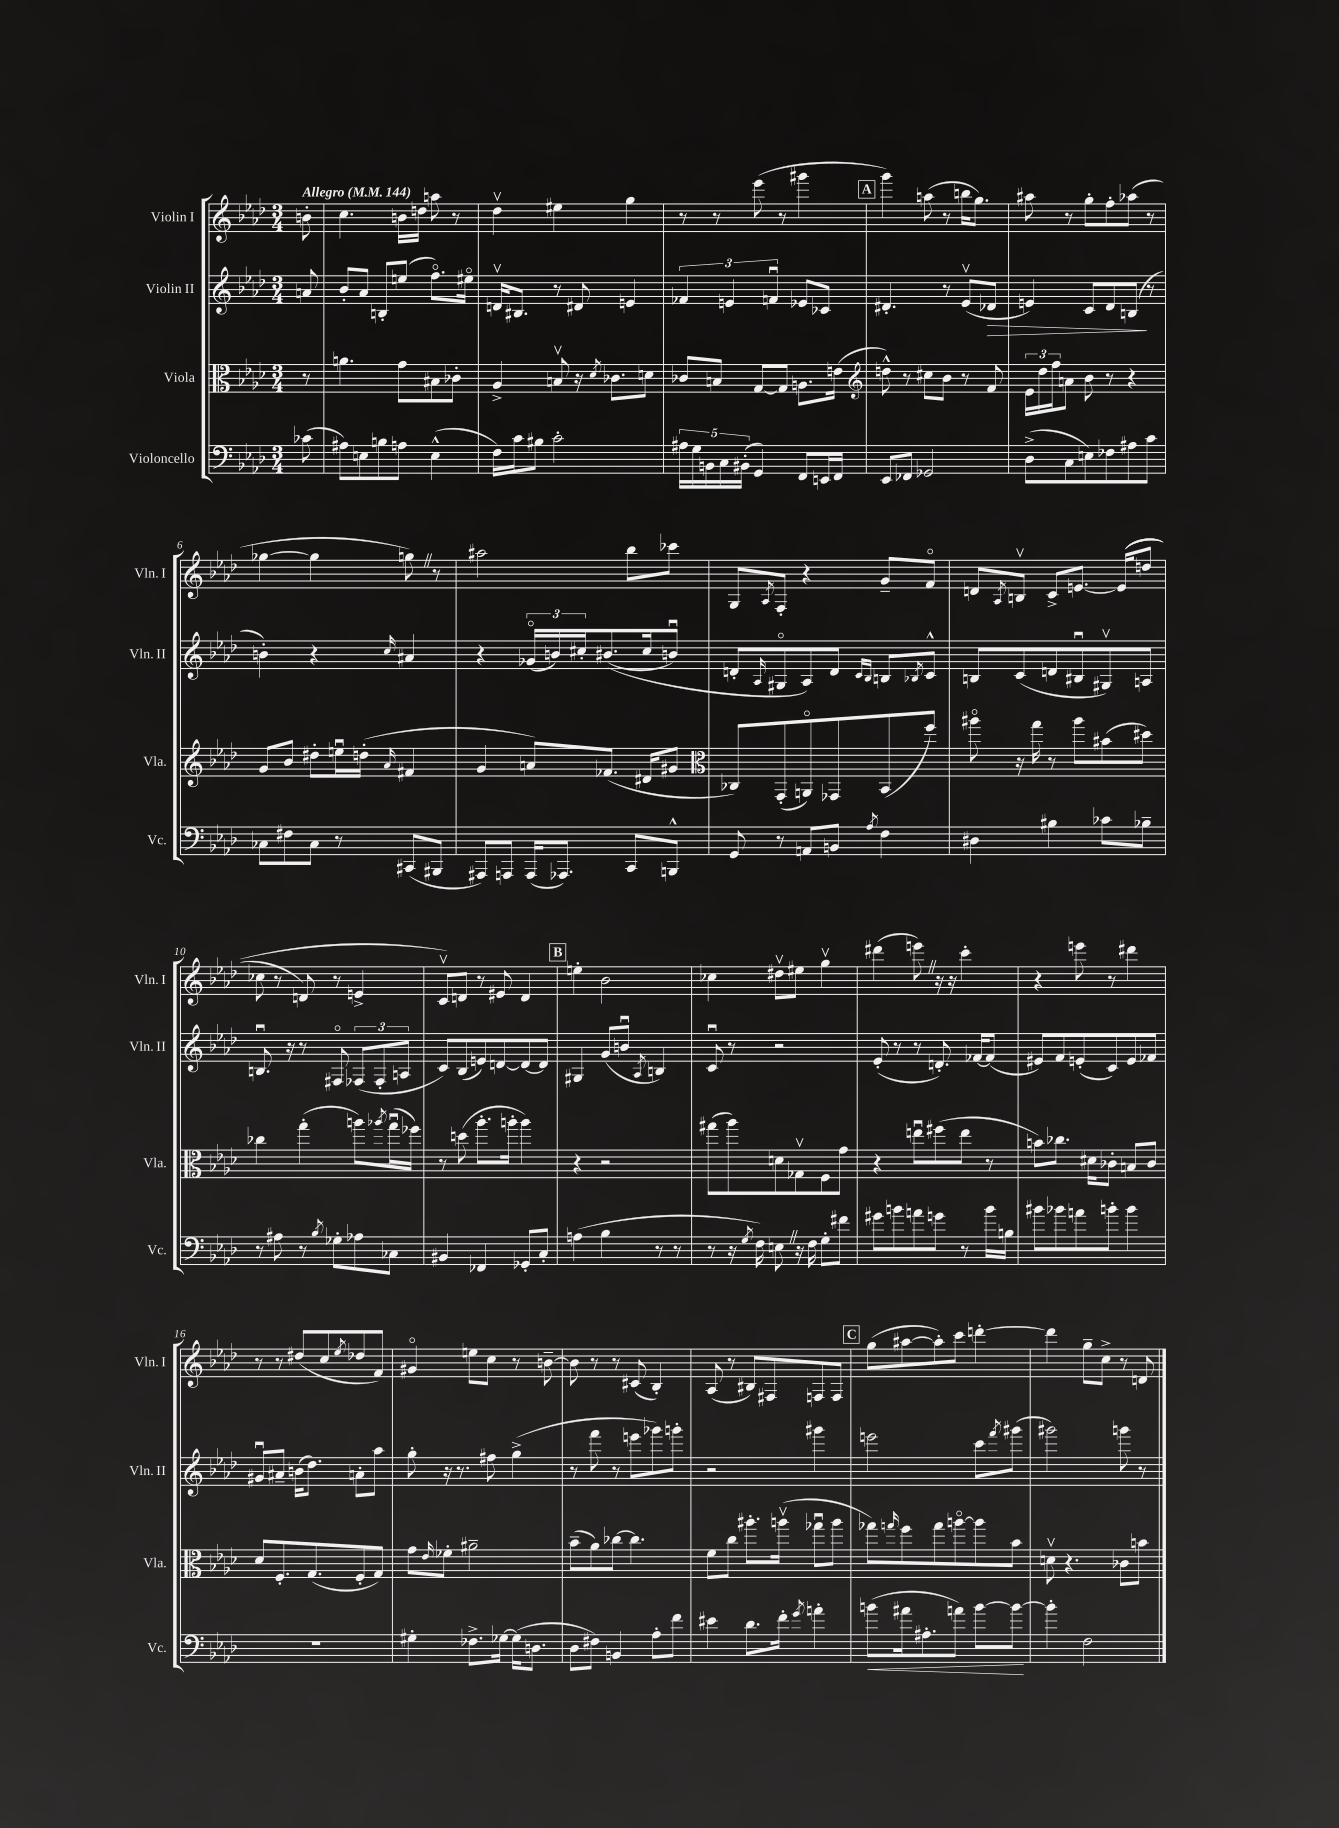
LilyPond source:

<<
\new StaffGroup <<
\new Staff = "s0" \with { instrumentName = "Violin I" shortInstrumentName = "Vln. I" } {
    \clef treble \key aes \major \numericTimeSignature \time 3/4 \partial 8 \tempo "Allegro" 4 = 144
    b'8-. |
    c''4. b'16 d''16 a''8 r8 |
    des''4\upbow eis''4 g''4 |
    r8 r8 ees'''8( r8 gis'''4 |
    \mark \markup { \box "A" } g'''4) a''8( r8 b''16 g''8.) |
    ais''8 r8 g''8-. f''8-. aes''8( r8 |
    ges''4~ ges''4 g''8) \once \override BreathingSign.text = \markup { \musicglyph "scripts.caesura.straight" } \breathe r8 |
    ais''2 bes''8 ces'''8 |
    g8 \acciaccatura { aes8 } f8-. r4 g'8-- f'8\flageolet |
    d'8 \acciaccatura { aes8 } b8\upbow c'8-> e'8.~ e'16(\( d''8 |
    ces''8 r8 d'8) r8 e'4-> |
    c'8\upbow\) d'8 r8 eis'8 d'4 |
    \mark \markup { \box "B" } e''4-. bes'2 |
    ces''4 dis''8\upbow eis''8 g''4\upbow |
    dis'''4( e'''8) \once \override BreathingSign.text = \markup { \musicglyph "scripts.caesura.straight" } \breathe r16 r16 c'''4-. |
    r4 e'''8 r8 dis'''4 |
    r8 r8 dis''8( c''8 \acciaccatura { ees''8 } des''8 f'8) |
    gis'4\flageolet e''8 c''8 r8 b'8~-- |
    b'8 r8 r8 cis'8( bes4-.) |
    aes8( r8 bis8) fis8 f8 f8 |
    \mark \markup { \box "C" } g''8( ais''8~ ais''8-.) c'''8 d'''4~-. |
    d'''4 g''8-- c''8-> r8 d'8 \bar "|." |
}
\new Staff = "s1" \with { instrumentName = "Violin II" shortInstrumentName = "Vln. II" } {
    \clef treble \key aes \major \numericTimeSignature \time 3/4 \partial 8
    a'8 |
    bes'8-. aes'8 b8-. e''8( f''8.\flageolet) eis''16\flageolet |
    d'16\upbow bis8. r8 dis'8 e'4 |
    \tuplet 3/2 { fes'4 e'4 f'4\downbow } ees'8 ces'8 |
    \mark \markup { \box "A" } dis'4.-. r8 ees'8\upbow( des'8\> |
    e'4) c'8 des'8 b8\!( r8 |
    b'4-.) r4 \grace { c''16 } ais'4 |
    r4 \tuplet 3/2 { ges'16\flageolet( b'16) cis''16-. } bis'8.(\( cis''16 b'8\downbow) |
    d'8-. \grace { aes16 } gis8\flageolet aes8\) d'8 \grace { c'16 bes16 } b8 \acciaccatura { bes8 } c'8-^ |
    b8 c'8( d'8 bis8\downbow gis8\upbow) a8 |
    b8.\downbow r16 r8 fis8\flageolet \tuplet 3/2 { fes8( fes8-. a8 } |
    c'8) bes8( e'8) d'8~ d'8~ d'8 |
    \mark \markup { \box "B" } gis4 g'8( b'8\downbow \acciaccatura { aes8 } b4) |
    c'8\downbow r8 r2 |
    ees'8-.( r8 r8 d'8.-.) fes'16~ fes'8( |
    eis'8) f'8 e'8-.( c'8) e'8 fes'8 |
    gis'8\downbow ais'8-- b'16( des''8.) a'8-. aes''8 |
    g''8-. r16 r8. fis''8 g''4->( |
    r8 f'''8 r8 e'''8 ges'''8) g'''8-. |
    r2 gis'''4 |
    \mark \markup { \box "C" } e'''2 c'''8 \acciaccatura { f'''8 } gis'''8( |
    gis'''2) g'''8 r8 \bar "|." |
}
\new Staff = "s2" \with { instrumentName = "Viola" shortInstrumentName = "Vla." } {
    \clef alto \key aes \major \numericTimeSignature \time 3/4 \partial 8
    r8 |
    a'4. g'8 bis8 ces'8-. |
    aes4-> b8\upbow r16 \acciaccatura { des'8 } ces'8. d'8 |
    ces'8 b8 g8~ g8 a8. e'16( |
    \mark \markup { \box "A" } \clef treble d''8-^) r8 cis''8 bes'8 r8 f'8 |
    \tuplet 3/2 { ees'16 des''16 f''16 } a'8 bes'8 r8 r4 |
    g'8 bes'8 dis''8-. e''16\downbow d''16-.( \grace { aes'16 } fis'4 |
    g'4 a'8) fes'8.( dis'16 gis'8 |
    \clef alto ces8) g,8-.( a,8\flageolet) ges,8 bes,8( f''8) |
    ais''8\flageolet r16 g''16 r8 ais''8 bis'8( dis''8) |
    ces''4 g''4-.( a''8) \acciaccatura { aes''8 } g''16\downbow( fes''16) |
    r8 d''8( aes''8.-. a''16-. a''4) |
    \mark \markup { \box "B" } r4 r2 |
    gis''8( aes''8) d'8 ges8\upbow f8 g'8 |
    r4 e''8\downbow fis''8( e''8 r8 |
    b'8) ces''8. dis'16 ces'8-. b8 ces'8 |
    des'8 f8.-. g8.( f8-. g8) |
    g'8 \grace { ees'16 } fes'8-. ais'2-- |
    bes'8--( aes'8) ces''8~ ces''4. |
    f'8 c''8 ais''8.-. a''16\upbow( ges''8\downbow a''8 |
    \mark \markup { \box "C" } ges''8) \grace { g''16 } f''8 g''8 a''8~\flageolet a''8 bes'8 |
    d'8\upbow r4. ces'8 b'8 \bar "|." |
}
\new Staff = "s3" \with { instrumentName = "Violoncello" shortInstrumentName = "Vc." } {
    \clef bass \key aes \major \numericTimeSignature \time 3/4 \partial 8
    ces'8( |
    ais8) e8 b8 a8 e4-^( |
    f16) c'16 bis8 c'2-. |
    \tuplet 5/4 { ais16 g16 b,16 c16 bis,16-.( } g,4) f,8 e,16 f,16 |
    \mark \markup { \box "A" } ees,8 fes,8 ges,2 |
    des8->( c8 e8) fes8 ais8 c'8 |
    ces8 fis8 ces8 r8 cis,8( bis,,8 |
    ais,,8) a,,8 a,,16( aes,,8.) c,8 b,,8-^ |
    g,8 r8 a,8 b,8 \acciaccatura { aes8 } f4 |
    dis4 bis4 ces'8 bes8-- |
    r8 ais8 r8 \acciaccatura { bes8 } ges8-. aes8 ces8 |
    bis,4 fes,4 ges,8-. c8-. |
    \mark \markup { \box "B" } a4( bes4 r8 r8 |
    r8 r16 \acciaccatura { g8 } f16) e8 \once \override BreathingSign.text = \markup { \musicglyph "scripts.caesura.straight" } \breathe r16 f16 g8-. fis'8 |
    gis'8 b'8 a'8 g'8 r8 b'16 b16 |
    bis'8 bes'8 a'8 b'8-. b'4 |
    R2. |
    gis4-. fes8.-> ges16~ ges16( d8. |
    des8 fis8) b,4 aes8-. f'8 |
    eis'4 des'8. f'16-. \acciaccatura { g'8 } a'4-. |
    \mark \markup { \box "C" } b'8\<( ais'16 ais8.-. a'8) b'8~ b'8~\! |
    b'4-. f2 \bar "|." |
}
>>
>>
